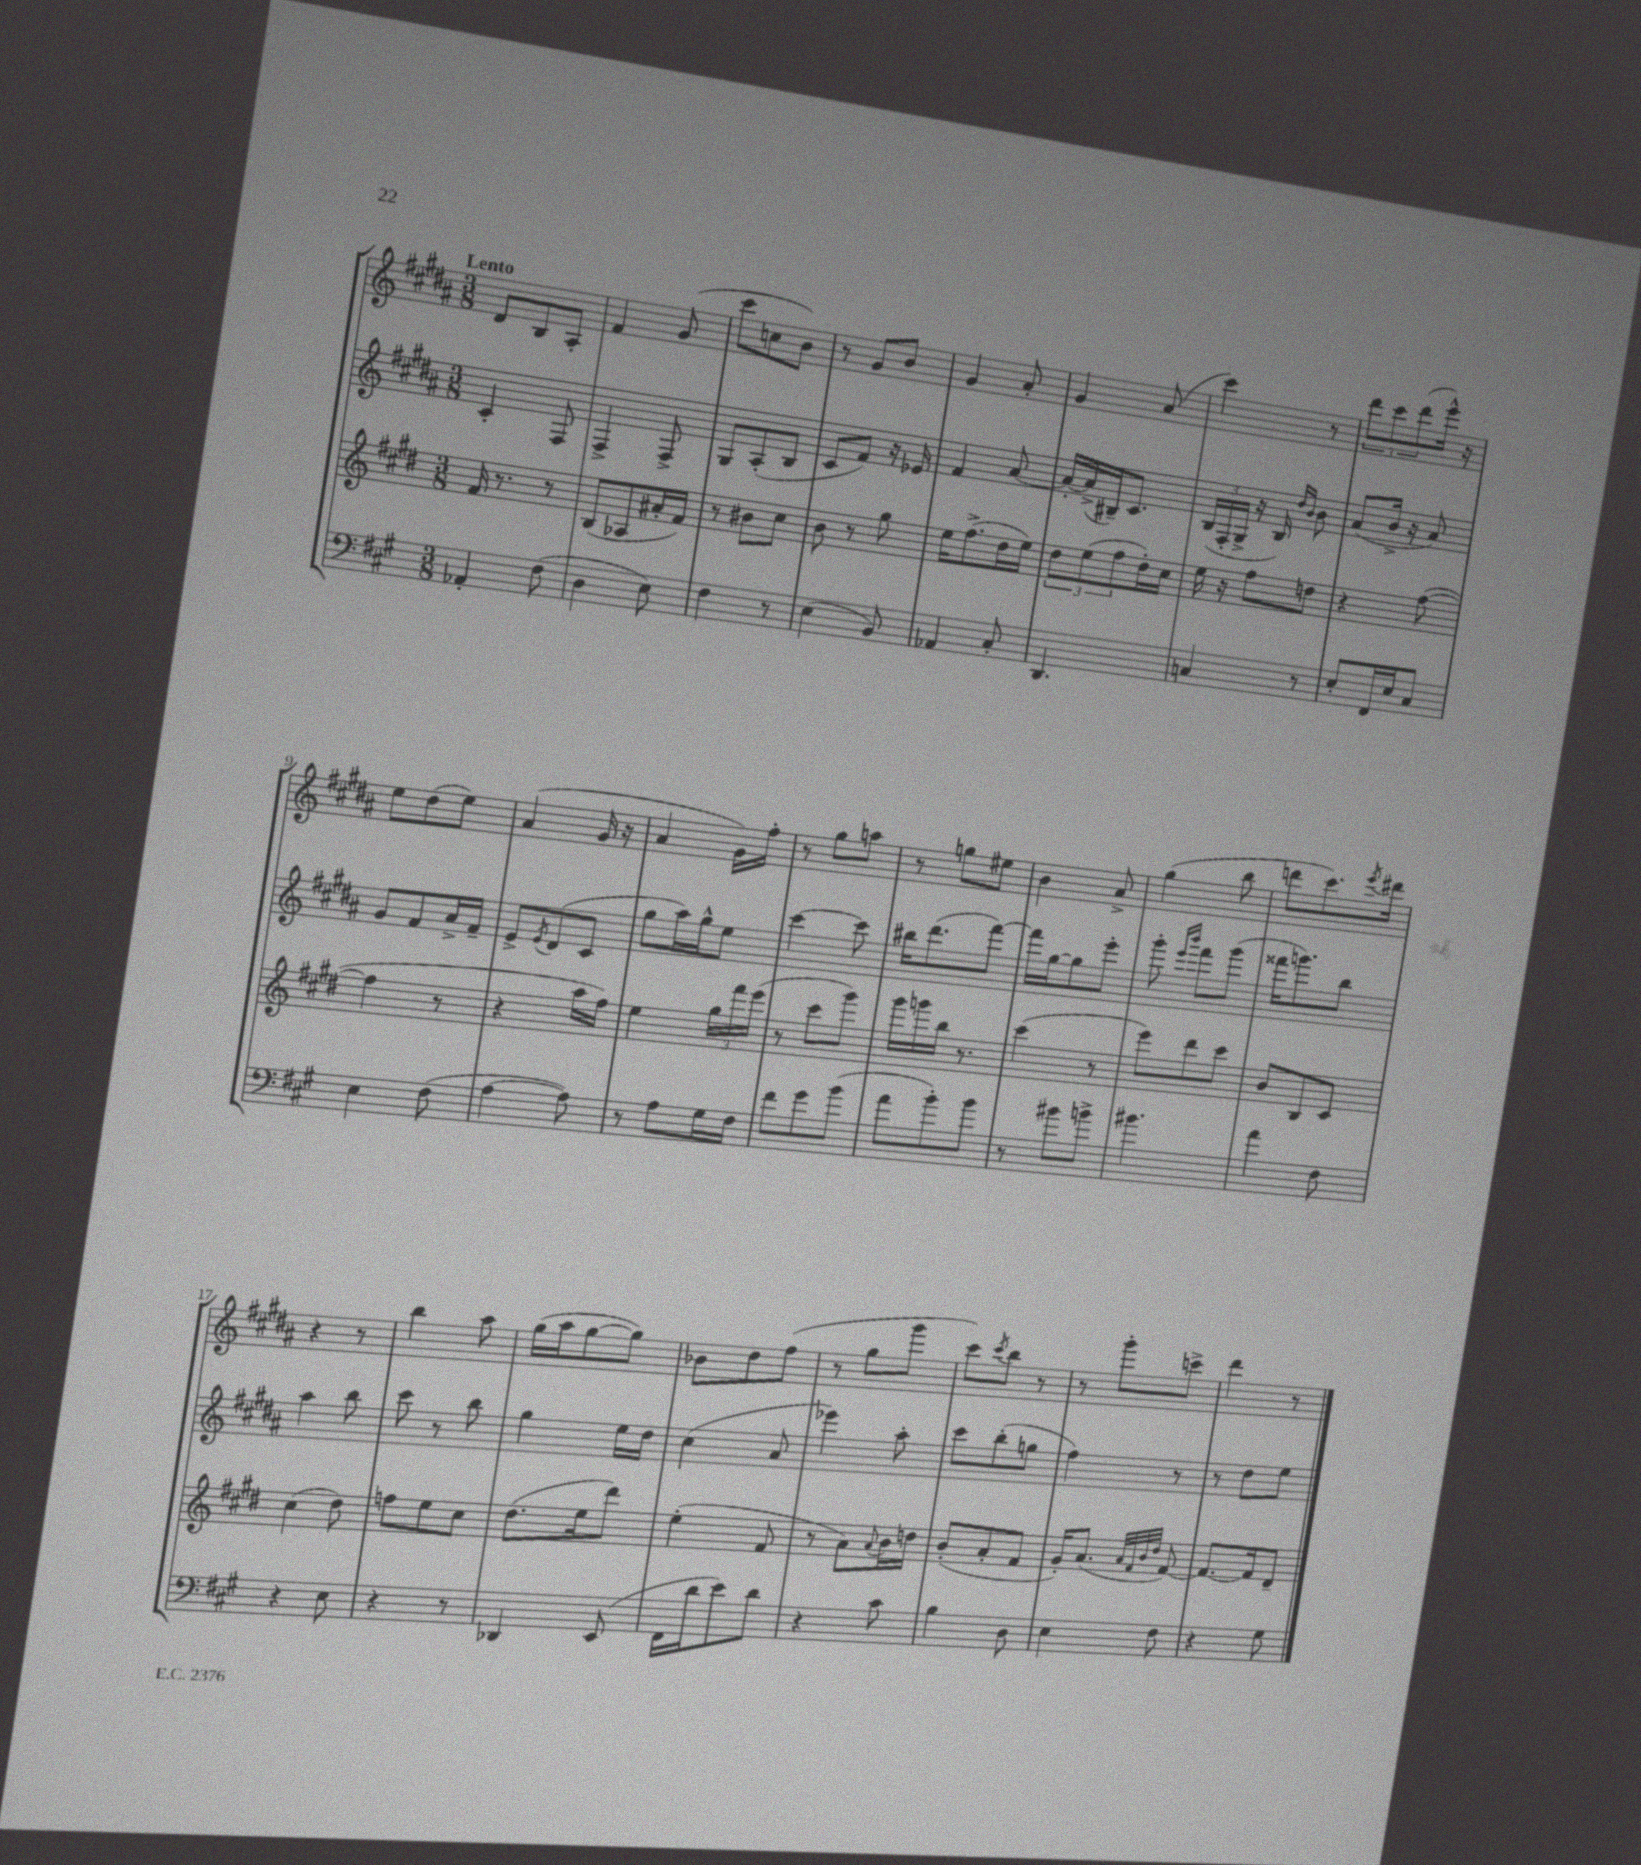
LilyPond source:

<<
\new StaffGroup <<
\new Staff = "s0" {
    \clef treble \key b \major \numericTimeSignature \time 3/8 \tempo "Lento"
    dis'8 b8 ais8-. |
    fis'4 gis'8( |
    cis'''8 c''8 b'8) |
    r8 gis'8 b'8 |
    gis'4 ais'8-. |
    gis'4 ais'8( |
    cis'''4) r8 |
    \tuplet 3/2 { dis'''8 cis'''8 dis'''8( } e'''16-^) r16 |
    e''8 dis''8( e''8) |
    ais'4( gis'16 r16 |
    ais'4 gis'16) fis''16-. |
    r8 gis''8 a''8 |
    r8 g''8 eis''8 |
    b'4 ais'8-> |
    gis''4( b''8 |
    d'''8 cis'''8.) \acciaccatura { e'''8 } dis'''16 |
    r4 r8 |
    b''4 ais''8 |
    gis''16( ais''16 gis''8~ gis''8) |
    bes'8 dis''8 fis''8( |
    r8 gis''8 gis'''8 |
    cis'''8) \acciaccatura { cis'''8 } b''8 r8 |
    r8 gis'''8-. c'''8-> |
    dis'''4 r8 \bar "|." |
}
\new Staff = "s1" {
    \clef treble \key b \major \numericTimeSignature \time 3/8
    cis'4-. fis8 |
    fis4-> fis8-> |
    gis8 ais8-.( b8 |
    cis'8 fis'8) r16 ees'16 |
    fis'4 ais'8~ |
    ais'16~-. ais'16->( bis16--) cis'8. |
    \tuplet 3/2 { b16( fis16-. gis16-> } r16 b16) \grace { dis''16 b'16 } b'8 |
    ais'8( b'16-> r16 ais'8) |
    gis'8 fis'8 ais'16-> fis'16-- |
    e'8-> \acciaccatura { e'8 } dis'8( cis'8 |
    gis''8 ais''16) gis''16-^ e''8 |
    cis'''4~ cis'''8 |
    bis''16 dis'''8.( fis'''8~) |
    fis'''16 gis''16~ gis''8 e'''8-. |
    gis'''8-. \grace { e'''16 b'''16 } fis'''8 gis'''8( |
    fisis'''16 g'''8.) b''8 |
    ais''4 b''8 |
    cis'''8 r8 b''8 |
    gis''4 e''16 dis''16 |
    cis''4( ais'8 |
    ees'''4) ais''8-. |
    cis'''8 b''8-.( g''8 |
    fis''4) r8 |
    r8 dis''8 e''8 \bar "|." |
}
\new Staff = "s2" {
    \clef treble \key e \major \numericTimeSignature \time 3/8
    fis'16 r8. r8 |
    b8( aes8 ais'16-. fis'16) |
    r8 bis'8 cis''8 |
    b'8 r8 gis''8 |
    e''16 fis''8.->( dis''16 e''16) |
    \tuplet 3/2 { dis''8 e''8( fis''8 } dis''16-.) cis''16 |
    e''16 r16 fis''8 d''8 |
    r4 fis''8~( |
    fis''4 r8 |
    r4 a''16 fis''16) |
    e''4 \tuplet 3/2 { gis''16 fis'''16 e'''16( } |
    r8 cis'''8 gis'''8) |
    gis'''16 g'''16 b''16 r8. |
    cis'''4( r8 |
    e'''8) dis'''8 cis'''8 |
    b'8 b8 cis'8 |
    cis''4( dis''8) |
    f''8 e''8 cis''8 |
    dis''8.( e''16 dis'''8) |
    e''4-.( fis'8 |
    r8 a'8) \appoggiatura { a'8 } b'16 d''16 |
    b'8-.( a'8-. fis'8 |
    gis'16-.) a'8.( \grace { a'32 fis'32 b'32 dis''32 } fis'8~) |
    fis'8.~ fis'16 dis'8-- \bar "|." |
}
\new Staff = "s3" {
    \clef bass \key a \major \numericTimeSignature \time 3/8
    aes,4-. fis8( |
    d4 e8) |
    fis4 r8 |
    e4( b,8) |
    aes,4 cis8-. |
    d,4. |
    c4 r8 |
    e8-. fis,16 e16 cis8 |
    e4 fis8( |
    a4~ a8) |
    r8 a8 gis16 fis16 |
    fis'8 gis'8 b'8( |
    a'8 b'8-.) b'8 |
    r8 bis'8 b'8-> |
    bis'4. |
    a'4 fis8 |
    r4 e8 |
    r4 r8 |
    des,4 e,8( |
    fis,16 d'16 e'8) d'8 |
    r4 cis'8 |
    b4 d8 |
    e4 fis8 |
    r4 gis8 \bar "|." |
}
>>
>>
